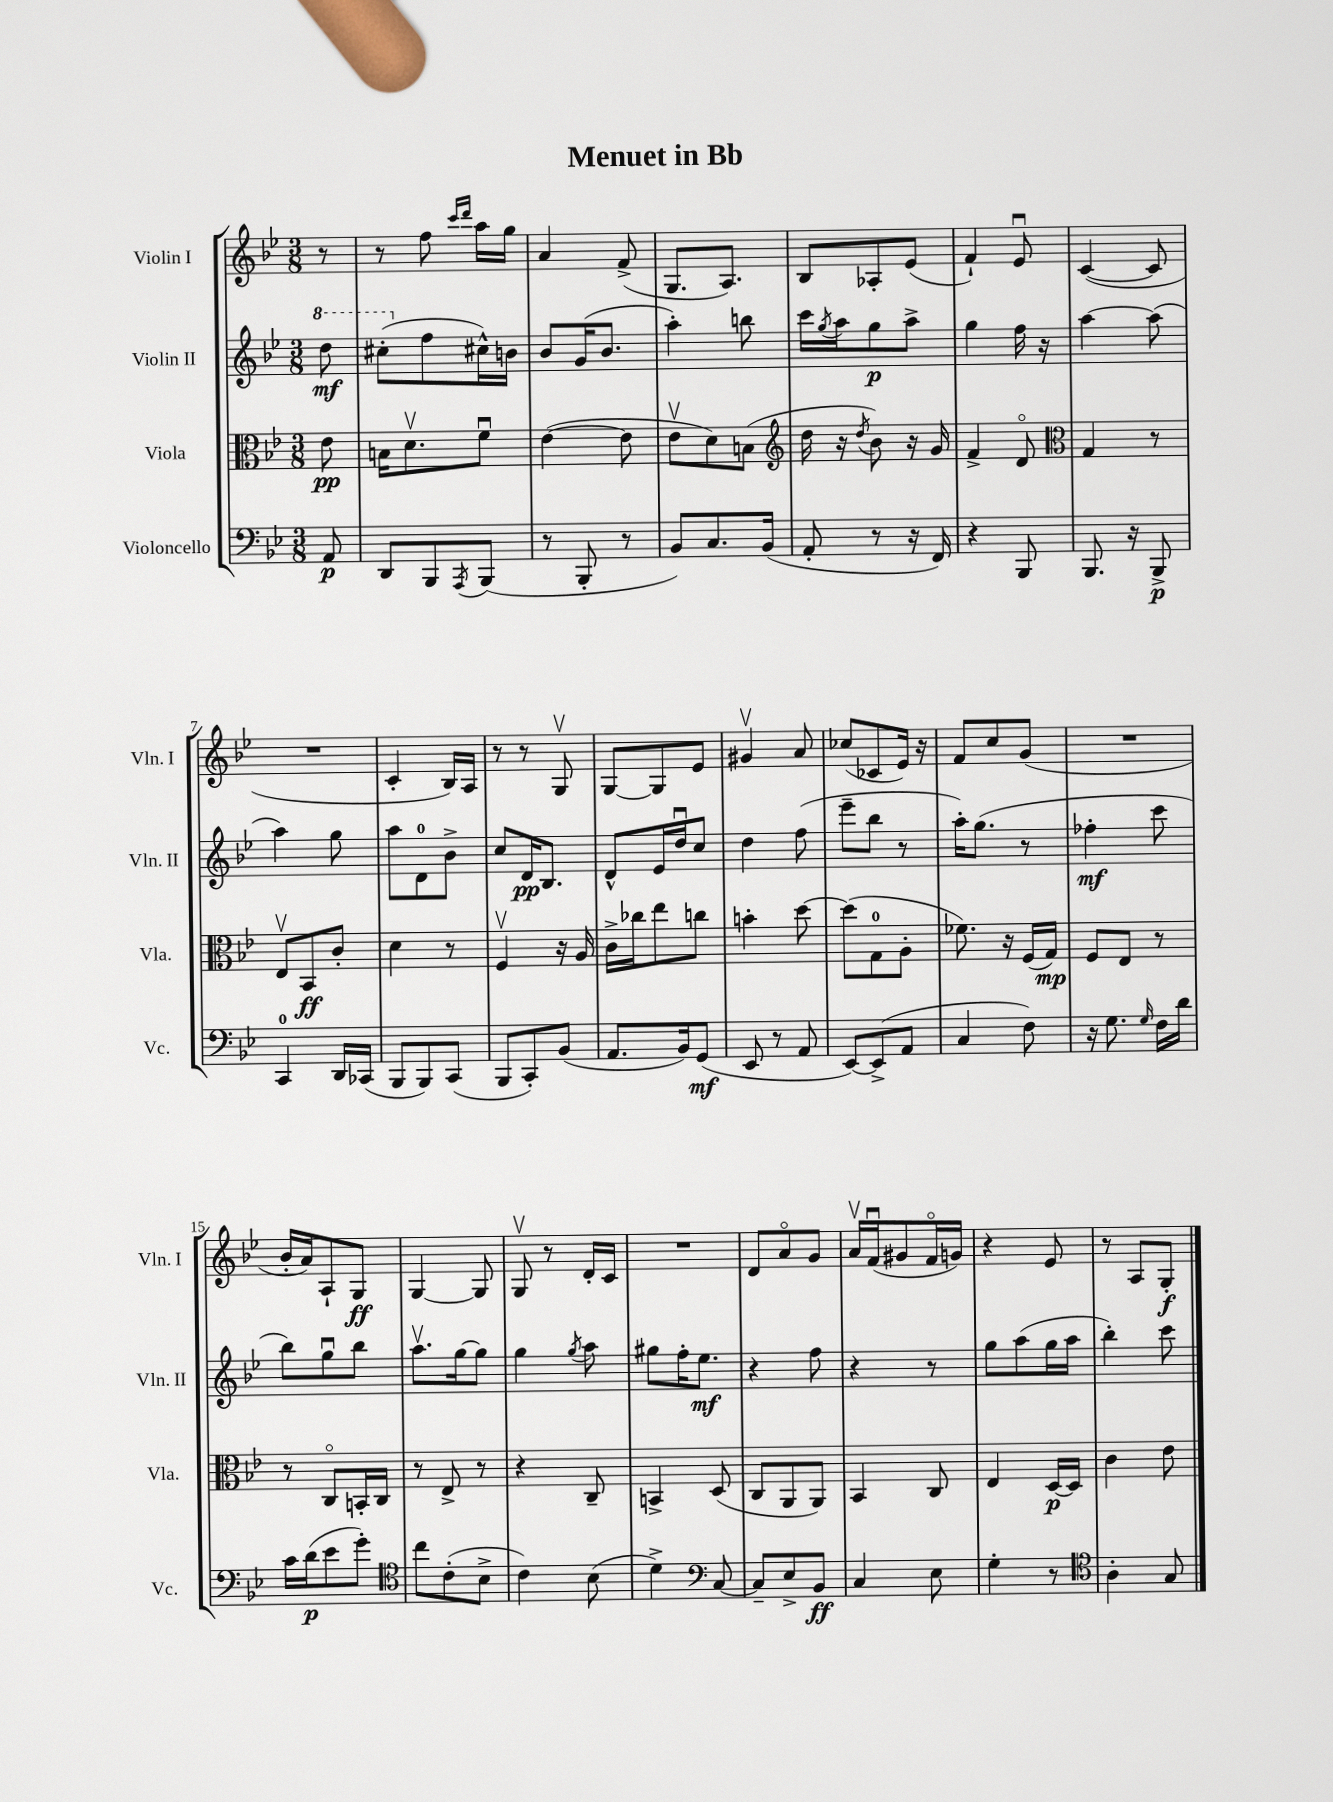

**kern	**kern	**kern	**kern
*staff4	*staff3	*staff2	*staff1
*clefF4	*clefC3	*clefG2	*clefG2
*k[b-e-]	*k[b-e-]	*k[b-e-]	*k[b-e-]
*M3/8	*M3/8	*M3/8	*M3/8
8AA/	8e-\	8ddd\	8r
=	=	=	=
8DD/L	16B\LK	(8ccc#'\L	8r
.	8.dv\	.	.
8BBB-/	.	8ff\	8ff\
.	.	.	16qqccc/LL
8qAAA/	.	.	16qqddd/JJ
(8BBB-/J	8fu\J	16cc#^^\L)	16aa\LL
.	.	16b\JJ	16gg\JJ
=	=	=	=
8r	([4e-\	8b-/L	4a/
8BBB-'/	.	(16g/K	.
.	.	8.b-/J	.
8r	8e-\]	.	(8f^/
=	=	=	=
8BB-/L)	8e-v\L	4aa'\)	8.G/L
8.C/	8d\)	.	.
.	.	.	8.A/J)
.	(8B\J	8bb\	.
(16BB-/Jk	.	.	.
=	=	=	=
*	*clefG2	*	*
8AA'/	16dd\	16ccc\LL	8B-/L
.	.	8qgg/	.
.	16r	16aa\J	.
.	8qdd/	.	.
8r	8b-\)	8gg\	8A-'/
16r	16r	8aa^\J	(8e-/J
16FF/)	16g/	.	.
=	=	=	=
4r	4f^/	4gg\	4f`/)
8BBB-/	8do/	16ff\	8e-u/
.	.	16r	.
=	=	=	=
*	*clefC3	*	*
8.BBB-/	4G/	[4aa\	([4c/
16r	.	.	.
8BBB-^/	8r	(8aa\]	8c/]
=	=	=	=
4CC/	8E-v/L	4aa\)	4.r
.	8BB-/	.	.
16DD/LL	8c'/J	8gg\	.
(16CC-/JJ	.	.	.
=	=	=	=
8BBB-/L	4d\	8aa\L	4c'/
8BBB-/)	.	8d\	.
(8CC/J	8r	8b-^\J	16B-/LL)
.	.	.	16A/JJ
=	=	=	=
8BBB-/L	4Fv/	8cc/L	8r
8CC'/)	.	16d/K	8r
.	.	8.B-/J	.
(8BB-/J	16r	.	8Gv/
.	16A/	.	.
=	=	=	=
8.AA/L	16c^\LL	8d^^/L	[8G/L
.	16cc-\J	.	.
.	8ee-\	16e-/L	8G/]
16BB-/k)	.	16ddu/J	.
(8GG/J	8cc\J	8cc/J	8e-/J
=	=	=	=
8EE-/	4b'\	4dd\	4g#v/
8r	.	.	.
8AA/	[8dd\	(8ff\	8a/
=	=	=	=
[8EE-/L)	(8dd\]L	8eee-~\L	(8cc-/L
(8EE-^/]	8G\	8bb-\J	8c-/
8AA/J	8A'\J	8r	16e-/Jk)
.	.	.	16r
=	=	=	=
4C/	8.f-\)	16aa'\LK)	8f/L
.	.	(8.gg\J	.
.	.	.	8cc/
.	16r	.	.
8F\)	(16F/LL	8r	(8g/J
.	16G/JJ)	.	.
=	=	=	=
16r	8F/L	4ff-'\	4.r
8.G\	.	.	.
.	8E-/J	.	.
16qqG/	.	.	.
16F\LL	8r	8ccc\	.
16d\JJ	.	.	.
=	=	=	=
16c\LL	8r	8bb-\L)	16b-'/LL
(16d\J	.	.	16a/J)
8e-\	8Co/L	8ggu\	8A`/
8g'\J)	16BB'/L	8bb-\J	8G/J
.	16C/JJ	.	.
=	=	=	=
*clefC4	*	*	*
8cc\L	8r	8.aav\L	[4G/
(8c'\	8E-^/	.	.
.	.	[16gg\k	.
8B-^\J	8r	8gg\]J	8G/]
=	=	=	=
4c\)	4r	4gg\	8Gv/
.	.	.	8r
.	.	8qgg/	.
(8B-\	8C~/	8aa\	16d'/LL
.	.	.	16c/JJ
=	=	=	=
4d^\)	4BB^/	8gg#\L	4.r
.	.	16ff'\K	.
.	.	8.ee-\J	.
*clefF4	*	*	*
[8C/	(8D/	.	.
=	=	=	=
8C~/]L	8C/L	4r	8d/L
8E-^/	8AA/	.	8ao/
8BB-/J	8AA/J)	8ff\	8g/J
=	=	=	=
4C/	4BB-/	4r	16av/LL
.	.	.	(16fu/J
.	.	.	8g#/
8E-\	8C/	8r	16fo/L
.	.	.	16g/JJ)
=	=	=	=
4G'\	4E-/	8gg\L	4r
.	.	(8aa\	.
8r	[16D/LL	16gg\L	8e-/
.	16D/]JJ	16aa\JJ	.
=	=	=	=
*clefC4	*	*	*
4A'\	4c\	4bb-'\)	8r
.	.	.	8A/L
8G/	8e-\	8ccc\	8G'/J
==	==	==	==
*-	*-	*-	*-
